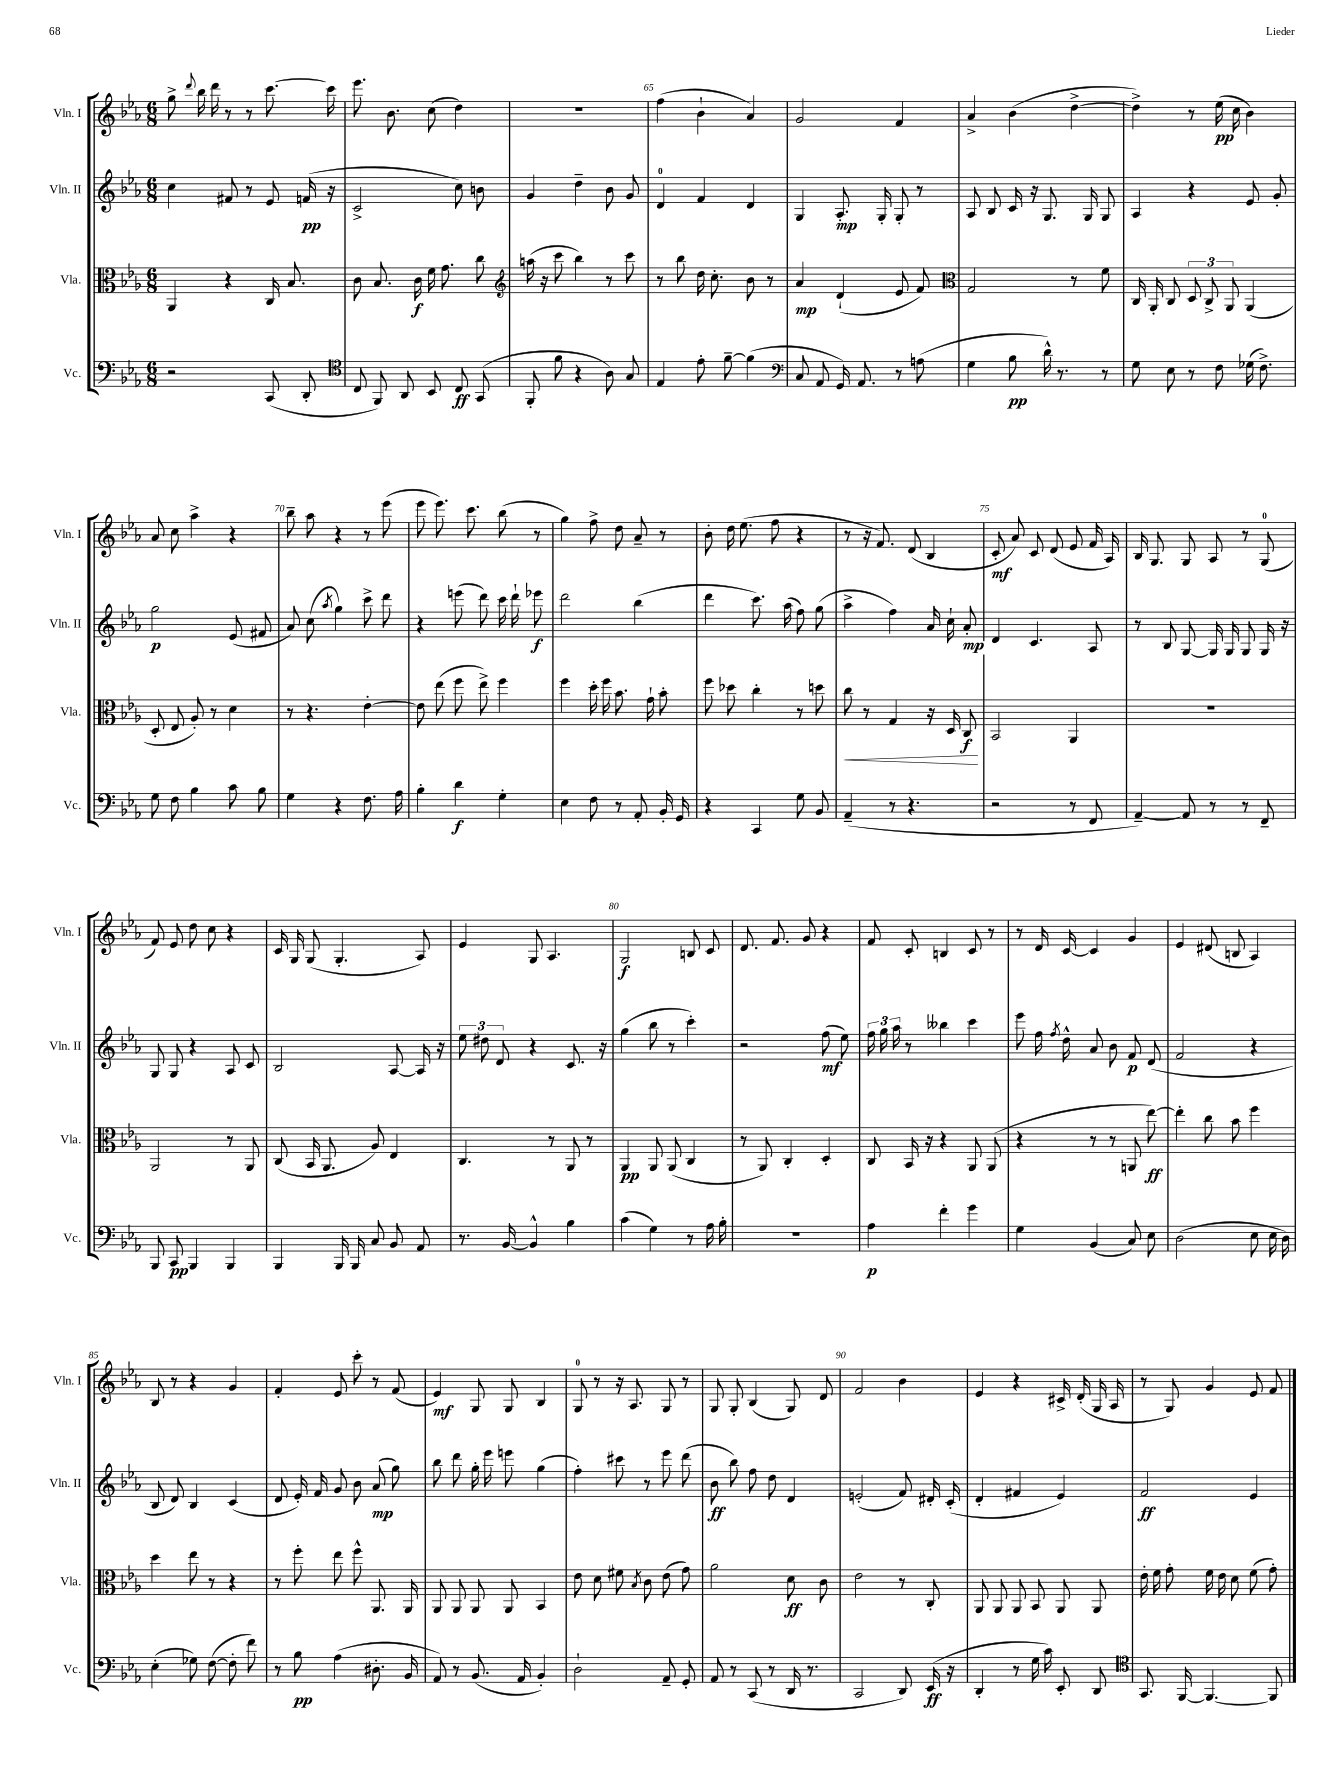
<<
\new StaffGroup <<
\new Staff = "s0" \with { instrumentName = "Vln. I" shortInstrumentName = "Vln. I" } {
    \clef treble \key ees \major \numericTimeSignature \time 6/8
    \autoBeamOff g''8-> \appoggiatura { d'''8 } bes''16 d'''16 r8 r8 c'''8.~ c'''16 |
    ees'''8. bes'8. c''8( d''4) |
    R2. |
    f''4( bes'4-! aes'4) |
    g'2 f'4 |
    aes'4-> bes'4( d''4~-> |
    d''4->) r8 ees''16\pp( c''16 bes'4) |
    aes'8 c''8 aes''4-> r4 |
    bes''8-- aes''8 r4 r8 ees'''8( |
    ees'''8 ees'''8.) c'''8. bes''8( r8 |
    g''4) f''8-> d''8 aes'8-- r8 |
    bes'8-. d''16 ees''8.( f''8 r4 |
    r8 r16 f'8.) d'8( bes4 |
    c'8-.\mf aes'8) c'8 d'8( ees'8 f'16 aes16) |
    bes16 g8. g8 aes8 r8 g8-0( |
    f'8) ees'8 d''8 c''8 r4 |
    c'16 g16 g8( g4.-. aes8) |
    ees'4 g8 aes4. |
    g2\f b8 c'8 |
    d'8. f'8. g'8 r4 |
    f'8 c'8-. b4 c'8 r8 |
    r8 d'16 c'16~ c'4 g'4 |
    ees'4 dis'8( b8 aes4) |
    bes8 r8 r4 g'4 |
    f'4-. ees'8 c'''8-. r8 f'8( |
    ees'4\mf) g8 g8 bes4 |
    g8-0 r8 r16 aes8. g8 r8 |
    g8 g8-. bes4( g8) d'8 |
    f'2 bes'4 |
    ees'4 r4 cis'16-> d'16-.( g16 aes16 |
    r8 g8) g'4 ees'8 f'8 \bar "|." |
}
\new Staff = "s1" \with { instrumentName = "Vln. II" shortInstrumentName = "Vln. II" } {
    \clef treble \key ees \major \numericTimeSignature \time 6/8
    \autoBeamOff c''4 fis'8 r8 ees'8 f'16\pp( r16 |
    c'2-> c''8) b'8 |
    g'4 d''4-- bes'8 g'8 |
    d'4-0 f'4 d'4 |
    g4 aes8.-.\mp g16-. g8-. r8 |
    aes8 bes8 c'16 r16 g8. g16 g8 |
    aes4 r4 ees'8 g'8-. |
    g''2\p ees'8( fis'8 |
    aes'8) c''8( \acciaccatura { aes''8 } g''4) c'''8-> d'''8 |
    r4 e'''8( d'''8) c'''16 d'''16-! ees'''8\f |
    d'''2 bes''4( |
    d'''4 c'''8.) aes''16( f''8) g''8( |
    aes''4-> f''4) aes'16 c''16-! aes'8-.\mp |
    d'4 c'4. aes8 |
    r8 bes8 g8~ g16 g16 g8 g16 r16 |
    g8 g8 r4 aes8 c'8 |
    bes2 aes8~ aes16 r16 |
    \tuplet 3/2 { ees''8 dis''8 d'8 } r4 c'8. r16 |
    g''4( bes''8 r8 c'''4-.) |
    r2 f''8\mf( ees''8) |
    \tuplet 3/2 { f''16 g''16 aes''16 } r8 beses''4 c'''4 |
    ees'''8 f''16 \acciaccatura { f''8 } d''16-^ aes'8 bes'8 f'8\p d'8( |
    f'2 r4 |
    bes8 d'8) bes4 c'4( |
    d'8 ees'16-.) f'16 g'8 bes'8 aes'8\mp( g''8) |
    bes''8 d'''8 g''16-. ees'''16 e'''8 g''4( |
    f''4-.) cis'''8 r8 ees'''8 d'''8( |
    bes'8\ff bes''8) f''8 d''8 d'4 |
    e'2-.( f'8) dis'16-. c'16-.( |
    d'4-. fis'4 ees'4) |
    f'2\ff ees'4 \bar "|." |
}
\new Staff = "s2" \with { instrumentName = "Vla." shortInstrumentName = "Vla." } {
    \clef alto \key ees \major \numericTimeSignature \time 6/8
    \autoBeamOff aes,4 r4 c16 bes8. |
    c'8 bes8. c'16\f f'16 g'8. c''8 |
    \clef treble a''16( r16 c'''8 bes''4) r8 c'''8 |
    r8 bes''8 d''16 c''8.-. bes'8 r8 |
    aes'4\mp d'4-!( ees'8 f'8) |
    \clef alto g2 r8 f'8 |
    c16 aes,16-. c8 \tuplet 3/2 { d8 c8-> aes,8 } aes,4( |
    d8-. ees8 aes8-.) r8 d'4 |
    r8 r4. ees'4~-. |
    ees'8 ees''8( f''8 ees''8->) f''4 |
    f''4 d''16-. f''16 bes'8. g'16-! bes'8-. |
    f''8 des''8 c''4-. r8 d''8 |
    c''8\< r8 g4 r16 d16 c8\f\! |
    bes,2 aes,4 |
    R2. |
    aes,2 r8 aes,8 |
    c8( bes,16 aes,8. aes8) ees4 |
    c4. r8 aes,8 r8 |
    aes,4\pp aes,8 aes,8( c4 |
    r8 aes,8) c4-. d4-. |
    c8 bes,16 r16 r4 aes,8 aes,8( |
    r4 r8 r8 a,8 ees''8~\ff) |
    ees''4-. c''8 bes'8 f''4 |
    d''4 ees''8 r8 r4 |
    r8 f''8-. ees''8 f''8-^ aes,8. aes,16 |
    aes,8 aes,8 aes,8 aes,8 bes,4 |
    ees'8 d'8 fis'8 \acciaccatura { bes8 } c'8 ees'8( g'8) |
    aes'2 d'8\ff c'8 |
    ees'2 r8 c8-. |
    aes,8 aes,8 aes,8 bes,8 aes,8 aes,8 |
    ees'16-. f'16 g'8-. f'16 ees'16 d'8 f'8( g'8-.) \bar "|." |
}
\new Staff = "s3" \with { instrumentName = "Vc." shortInstrumentName = "Vc." } {
    \clef bass \key ees \major \numericTimeSignature \time 6/8
    \autoBeamOff r2 c,8( d,8-. |
    \clef tenor c8 f,8) aes,8 bes,8 c8\ff g,8( |
    f,8-. f'8 r4 aes8) g8 |
    ees4 ees'8-. f'8~-- f'4( |
    \clef bass c8 aes,8 g,16) aes,8. r8 a8( |
    g4 bes8\pp d'16-^) r8. r8 |
    g8 ees8 r8 f8 ges16( f8.->) |
    g8 f8 bes4 c'8 bes8 |
    g4 r4 f8. aes16 |
    bes4-. d'4\f g4-. |
    ees4 f8 r8 aes,8-. bes,16-. g,16 |
    r4 c,4 g8 bes,8 |
    aes,4--( r8 r4. |
    r2 r8 f,8 |
    aes,4~--) aes,8 r8 r8 f,8-- |
    bes,,8 c,8\pp bes,,4 bes,,4 |
    bes,,4 bes,,16 bes,,16 c8 bes,8 aes,8 |
    r8. bes,16~ bes,4-^ bes4 |
    c'4( g4) r8 aes16 bes16-. |
    R2. |
    aes4\p f'4-. g'4 |
    g4 bes,4( c8) ees8 |
    d2( ees8 ees16 d16) |
    ees4-.( ges8) f8~( f8-. f'8) |
    r8 bes8\pp aes4( dis8.-. bes,16 |
    aes,8) r8 bes,8.( aes,16 bes,4-.) |
    d2-! aes,8-- g,8-. |
    aes,8 r8 c,8( r8 d,16 r8. |
    c,2 d,8) ees,16\ff( r16 |
    d,4-. r8 g16 c'16) ees,8-. d,8 |
    \clef tenor g,8. f,16~ f,4.~ f,8 \bar "|." |
}
>>
>>
\layout { \context { \Score currentBarNumber = #62 \override BarNumber.break-visibility = ##(#f #t #t) barNumberVisibility = #(every-nth-bar-number-visible 5) } }
